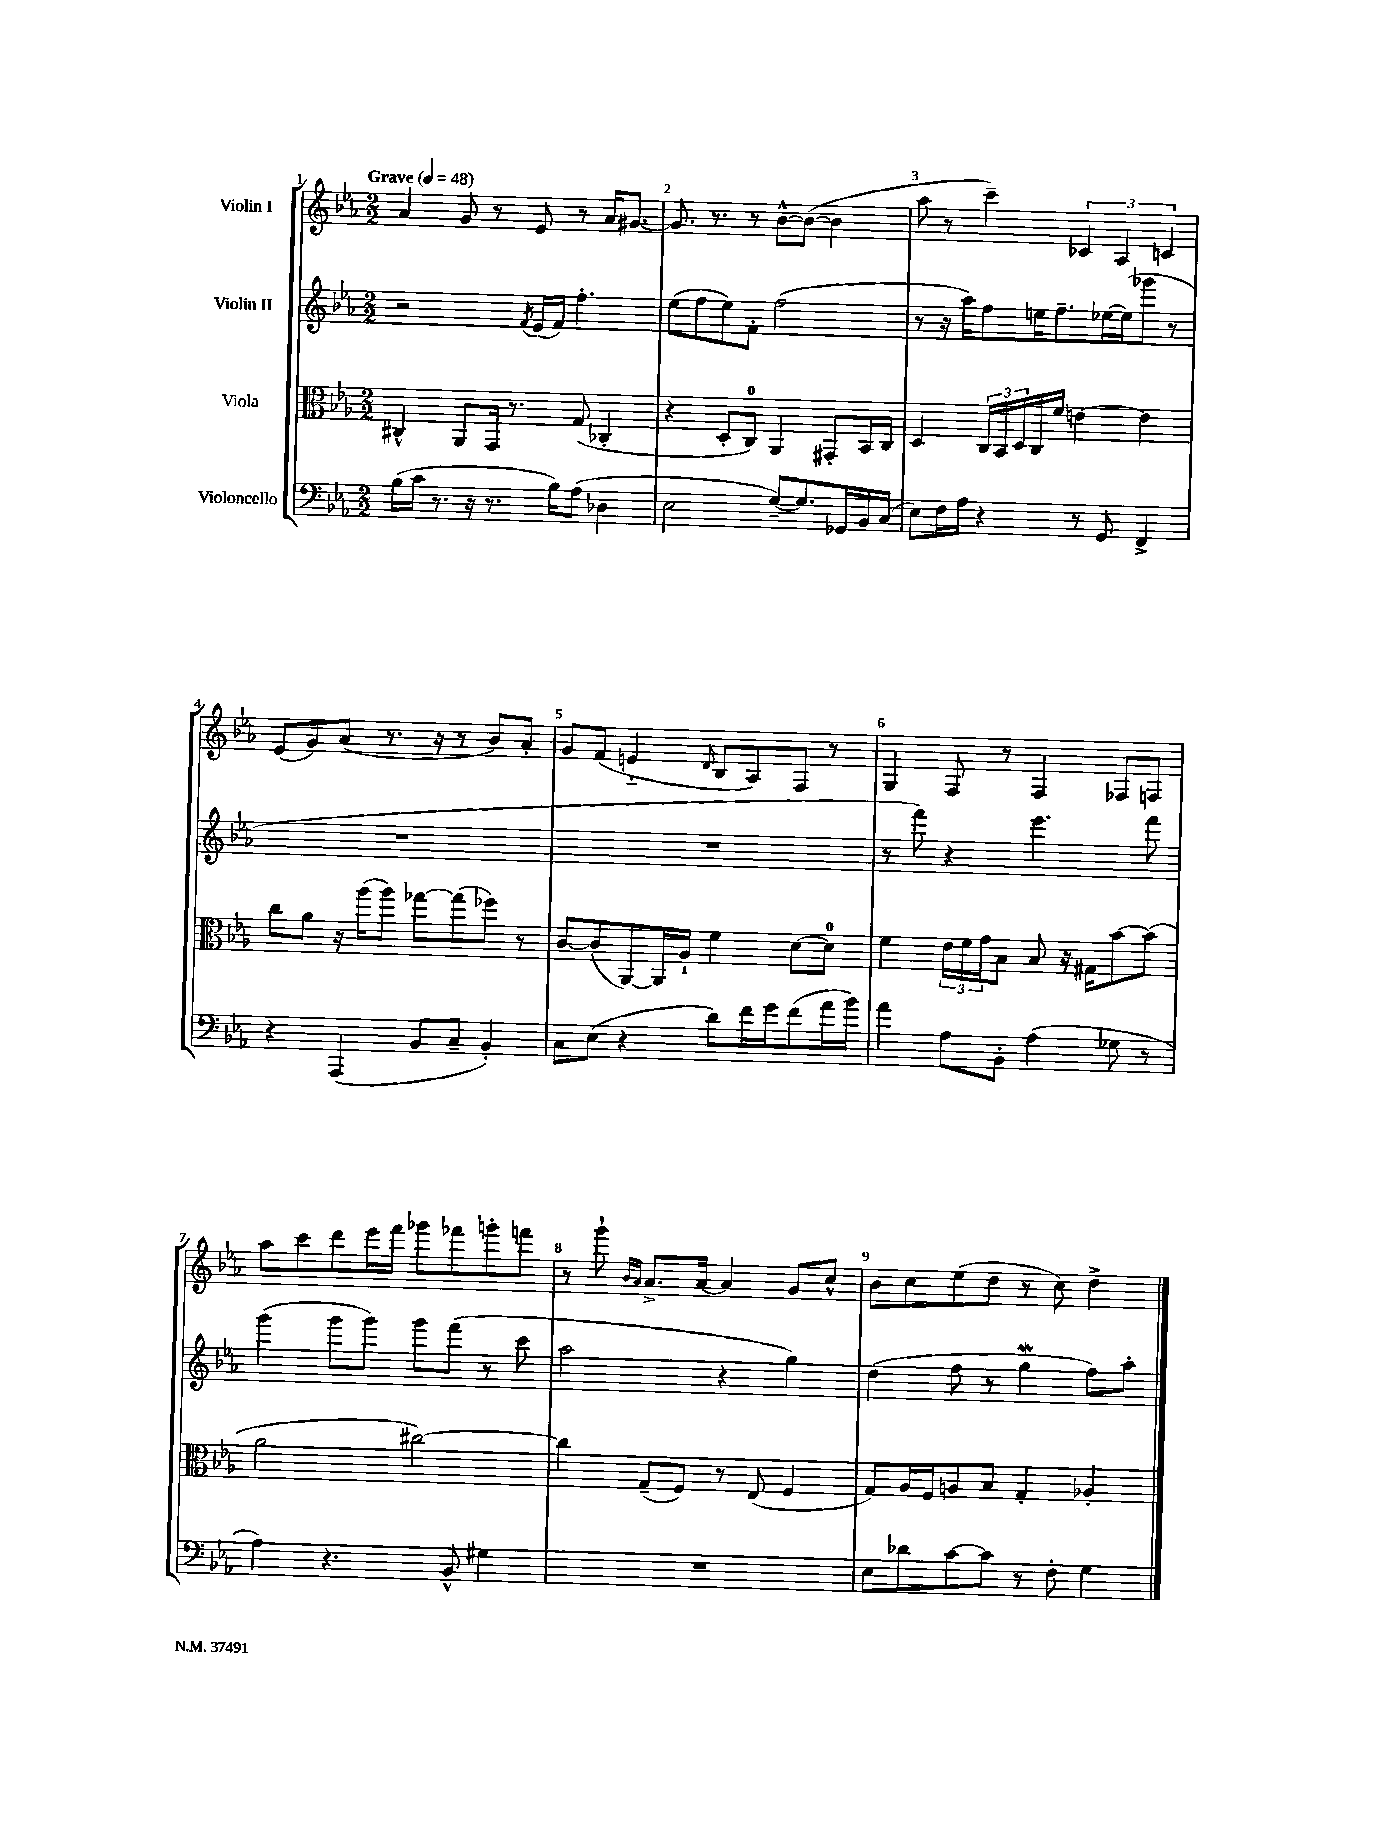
<<
\new StaffGroup <<
\new Staff = "s0" \with { instrumentName = "Violin I" } {
    \clef treble \key ees \major \numericTimeSignature \time 2/2 \tempo "Grave" 4 = 48
    aes'4 g'8 r8 ees'8 r8 aes'16 gis'8.~ |
    gis'8. r8. r8 bes'8~-^ bes'8~( bes'4 |
    aes''8 r8 c'''4--) \tuplet 3/2 { ces'4 aes4 c'4 } |
    ees'8( g'8) aes'8( r8. r16 r8 bes'8) aes'8-. |
    g'8 f'8( e'4-_ \grace { d'16 } bes8 aes8) f8 r8 |
    g4 f8 r8 f4 fes8 f8 |
    aes''8 c'''8 d'''8 ees'''16 f'''16 ges'''8 fes'''8 g'''8-. f'''8 |
    r8 g'''8-! \grace { bes'16 aes'16 } aes'8.-> aes'16~ aes'4 g'8 c''8-^ |
    bes'8 c''8 ees''8( d''8 r8 c''8) d''4-> \bar "|." |
}
\new Staff = "s1" \with { instrumentName = "Violin II" } {
    \clef treble \key ees \major \numericTimeSignature \time 2/2
    r2 \acciaccatura { f'8 } ees'16( f'16) f''4.-. |
    ees''8( f''8 ees''8) f'8-. f''2( |
    r8 r16 aes''16) f''8 e''16 f''8.-- ees''16~ ees''16( ges'''8 r8 |
    R1 |
    R1 |
    r8 f'''8) r4 ees'''4. f'''8 |
    g'''4( g'''8 g'''8) g'''8 f'''8( r8 c'''8 |
    aes''2 r4 g''4) |
    d''4( f''8 r8 g''4\mordent f''8) aes''8-. \bar "|." |
}
\new Staff = "s2" \with { instrumentName = "Viola" } {
    \clef alto \key ees \major \numericTimeSignature \time 2/2
    cis4-^ aes,8 g,16 r8. g8( ces4-. |
    r4 d8-. c8-0) aes,4 gis,8-. bes,16 c16 |
    d4 \tuplet 3/2 { c16 bes,16 d16 } c16 f'16 e'4~ e'4 |
    c''8 aes'8 r16 aes''16( aes''8) ges''8~ ges''8( fes''8) r8 |
    c'8~ c'8( aes,8~) aes,16 aes16-! f'4 d'8~ d'8-0 |
    f'4 \tuplet 3/2 { ees'16 f'16 g'16 } bes8 bes8 r16 gis16 bes'8~ bes'8( |
    aes'2 cis''2~) |
    cis''4 g8--( f8) r8 ees8( f4 |
    g8) aes16 f16 a8 bes8 g4-. aes4-. \bar "|." |
}
\new Staff = "s3" \with { instrumentName = "Violoncello" } {
    \clef bass \key ees \major \numericTimeSignature \time 2/2
    bes16( c'16 r8. r16 r8. bes16) aes8( des4 |
    ees2 g8~--) g8. ges,16 bes,16 c16( |
    ees8) f16 aes16 r4 r8 g,8 f,4-> |
    r4 aes,,4( bes,8 c8-- bes,4-.) |
    c8 ees8( r4 d'8) f'16 g'16 f'8( aes'16 bes'16) |
    aes'4 aes8 bes,8-. aes4( ges8 r8 |
    aes4) r4. bes,8-^ gis4 |
    R1 |
    ees8 des'8 c'8~ c'8 r8 f8-. g4 \bar "|." |
}
>>
>>
\layout { \context { \Score \override BarNumber.break-visibility = ##(#f #t #t) barNumberVisibility = #all-bar-numbers-visible } }
